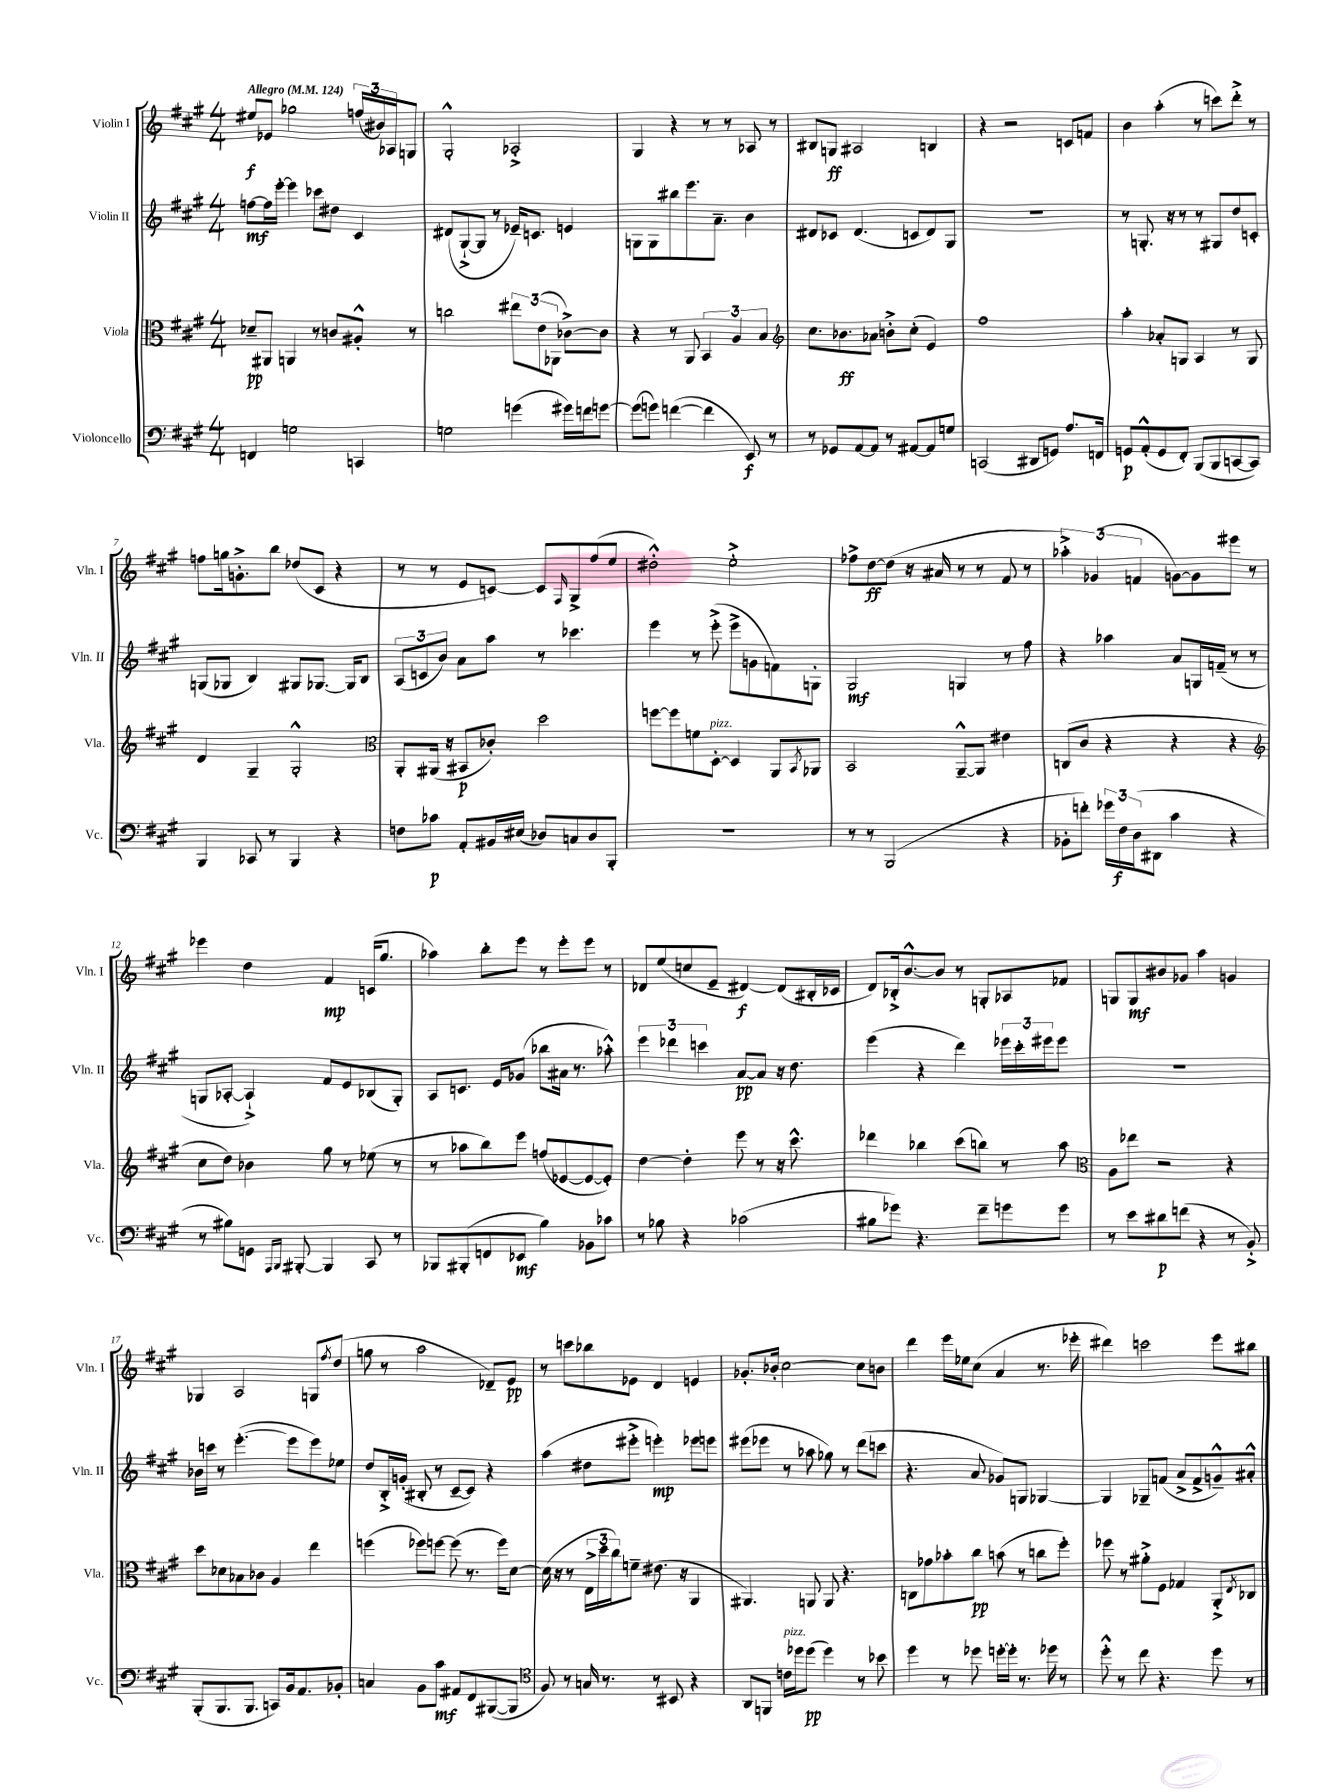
<<
\new StaffGroup <<
\new Staff = "s0" \with { instrumentName = "Violin I" shortInstrumentName = "Vln. I" } {
    \clef treble \key a \major \numericTimeSignature \time 4/4 \tempo "Allegro" 4 = 124
    eis''8\f ees'8 ges''2 \tuplet 3/2 { f''16( bis'16) aes16 } g8 |
    gis2-.-^ aes2-.-> |
    gis4 r4 r8 r8 aes8 r8 |
    bis8 g8\ff ais2 b4 |
    r4 r2 c'8 f'8 |
    b'4 a''4-.( r8 c'''8) d'''8-.-> r8 |
    f''8 g''16 g'8.-.-> b''8 des''8( cis'8 r4 |
    r8 r8 e'8 c'8~) c'8 \grace { fis16 } gis8-> fis''8( e''8 |
    dis''2-.-^) e''2-.-> |
    fes''8-> d''8~\ff d''8( r16 ais'16 r8 r8 fis'8 r8 |
    \tuplet 3/2 { aes''4-.->) ges'4( f'4 } g'8~) g'8 eis'''8 r8 |
    ees'''4 d''4 fis'4\mp c'16( gis''8. |
    aes''4) b''8-. e'''8 r8 e'''8-. e'''8 r8 |
    des'8 e''8( c''8 e'8-- dis'4~\f) dis'8( bis16-. ces'16 |
    d'8) bes16-.-> b'8.~-^ b'8 r8 g8-. aes8 fes'8 |
    g8 g8\mf bis'8 ges'8 a''4 g'4 |
    ges4 a2 g8 \acciaccatura { fis''8 } d''8( |
    g''8 r8 a''2 des'8--) e'8\pp |
    r8 c'''8 bes''8 ees'8 d'4 e'4 |
    ges'8.-. bes'16-. cis''2~ cis''8 b'8 |
    d'''4 e'''16 ees''16 cis''8( a'4 r8. ees'''16-. |
    dis'''4) c'''2 e'''8 bis''8 \bar "|." |
}
\new Staff = "s1" \with { instrumentName = "Violin II" shortInstrumentName = "Vln. II" } {
    \clef treble \key a \major \numericTimeSignature \time 4/4
    f''8~\mf f''16 e'''16~-. e'''4 ces'''8 dis''8 cis'4 |
    dis'8( gis8~-!-> gis8 r8 ees'16--) c'8. e'4 |
    g8 g8 bis''8 e'''8. a'8.-- b'4 |
    dis'8 ces'8 dis'4.( c'8 dis'8) gis8 |
    R1 |
    r8 g8.-. r16 r8 r8 gis8 d''8 c'8-. |
    g8( ges8 b4) gis8 ges8.~ ges16 b8 |
    \tuplet 3/2 { a8( c'8 b'8) } a'8 a''8 r8 ces'''4. |
    e'''4 r8 e'''8-.->( e'''8-> g'8 f'8) g8-. |
    gis2\mf g4 r8 fis''8 |
    r4 aes''4 a'8 g16 f'16--( r8 r8 |
    g8 aes8~-. aes4-!->) fis'8 e'8 bes8( g8-.) |
    a8 c'8. e'16 ges'8( bes''8 ais'16 r8. aes''8-.-^) |
    \tuplet 3/2 { e'''4 des'''4 c'''4 } a'8~\pp a'8 r16 d''8. |
    e'''4( r4 d'''4) \tuplet 3/2 { ees'''16 cis'''16-. eis'''16 } eis'''8 |
    R1 |
    bes'16 c'''16 r8 e'''4.~-.( e'''8 e'''8) ees''8 |
    d''8 b16-.-> g'16-.( bis8-. r8 cis'8~-- cis'8) r4 |
    a''4( dis''8 eis'''8-.-> e'''4-.\mp) ees'''8 e'''8 |
    eis'''8( ees'''8 r8 aes''8 ges''8) r8 d'''8( c'''8 |
    r4. a'8 ges'8) g8 ges4~ |
    ges4 ges8-- f'8( a'8-> f'8-> g'8---^) ais'8-.-^ \bar "|." |
}
\new Staff = "s2" \with { instrumentName = "Viola" shortInstrumentName = "Vla." } {
    \clef alto \key a \major \numericTimeSignature \time 4/4
    des'8--\pp ais,8 a,4 r8 c'8 ais8-.-^ r8 |
    c''2 \tuplet 3/2 { eis''8 e'8( aes,8 } ces'8~->) ces'8 |
    r4 r8 a,8 \tuplet 3/2 { b,4 a4 b4 } |
    \clef treble cis''8. bes'8.\ff aes'8 b'8-.-> cis''8-.( e'4) |
    fis''1 |
    a''4-. aes'8-. g8 a4 r8 g8 |
    d'4 gis4-- gis2-.-^ |
    \clef alto a,8-. ais,16( r16 bis,8\p ces'8-.) d''2 |
    f''8~ f''8 f'8 d8~-.^\markup { \italic "pizz." } d4 a,8 \acciaccatura { b,8 } aes,8 |
    b,2 a,8~---^ a,8 eis'4 |
    c8( cis'8 r4 r4 r4 |
    \clef treble cis''8 d''8) bes'4 gis''8 r8 ees''8( r8 |
    r8 aes''8 b''8) e'''8 f''8( ees'8~ ees'8~ ees'8-.) |
    d''4~ d''4-. e'''8 r8 r16 cis'''8.-^ |
    des'''4 bes''4 cis'''8( b''8) r8 a''8 |
    \clef alto a8 ees''8 r2 r4 |
    d''8 des'8 bes8 ces'8 a4 e''4 |
    f''4( fes''8) f''8~ f''8( r8. f''16) d'8~ |
    d'16( r16 r8 \tuplet 3/2 { e16-> d''16 cis''16) } f'8-- eis'8.( r16 a,4 |
    ais,4.) a,8 a,8 r4. |
    c8 ges'8 bes'8-. cis''8\pp b'8( r8 c''8 fis''8-.) |
    fes''8 r8 ais'8-.-> fis8 ges4 a,8-.-> \acciaccatura { e8 } ces8 \bar "|." |
}
\new Staff = "s3" \with { instrumentName = "Violoncello" shortInstrumentName = "Vc." } {
    \clef bass \key a \major \numericTimeSignature \time 4/4
    f,4 g2 c,4 |
    g2 g'4( gis'16) f'16 g'8~ |
    g'8( g'8) f'4~( f'4 e,8\f) r8 |
    r8 ges,8 a,8~ a,8 r8 ais,8~ ais,8 g8 |
    c,2( dis,8 g,8) a8. f,16 |
    g,8\p a,8-.-^( g,8 fis,8-.) b,,8( b,,8 c,8~ c,8) |
    b,,4 ces,8 r8 b,,4 r4 |
    f8 ces'8\p a,8-. bis,16 eis16( des8) c8 des8 b,,8-. |
    R1 |
    r8 r8 b,,2( r4 |
    bes,8-. f'8-.) \tuplet 3/2 { ges'16 fis16\f d16( } dis,8 cis'4 r4 |
    r8 bis8) g,8 \grace { a,,16 b,,16 } bis,,8~-. bis,,4 cis,8 r8 |
    bes,,8 bis,,8-.( f,8 ees,8\mf b4) bes,8 ces'8 |
    r8 bes8 r4 ces'2( |
    bis8 ges'8) r4. fis'8-- g'8 g'8 |
    r8 e'8 dis'8\p f'8( r4 r8 b,8-.->) |
    b,,8-.( b,,8. b,,8. c,8) b,16 a,8. bes,8-. |
    c4 b,8 cis'8\mf ais,8 fis,8 bis,,8~( bis,,8 |
    \clef tenor fis8) r8 g16 r8. r8 bis,8 r4 |
    a,8 f,8 c'16^\markup { \italic "pizz." } des''16 des''8\pp( des''4) r8 bes'8 |
    d''4 r8 des''8 d''16~-. d''16-. r8. des''16 r8 |
    d''8-.-^ r8 cis''8 r4. d''8 r8 \bar "|." |
}
>>
>>
